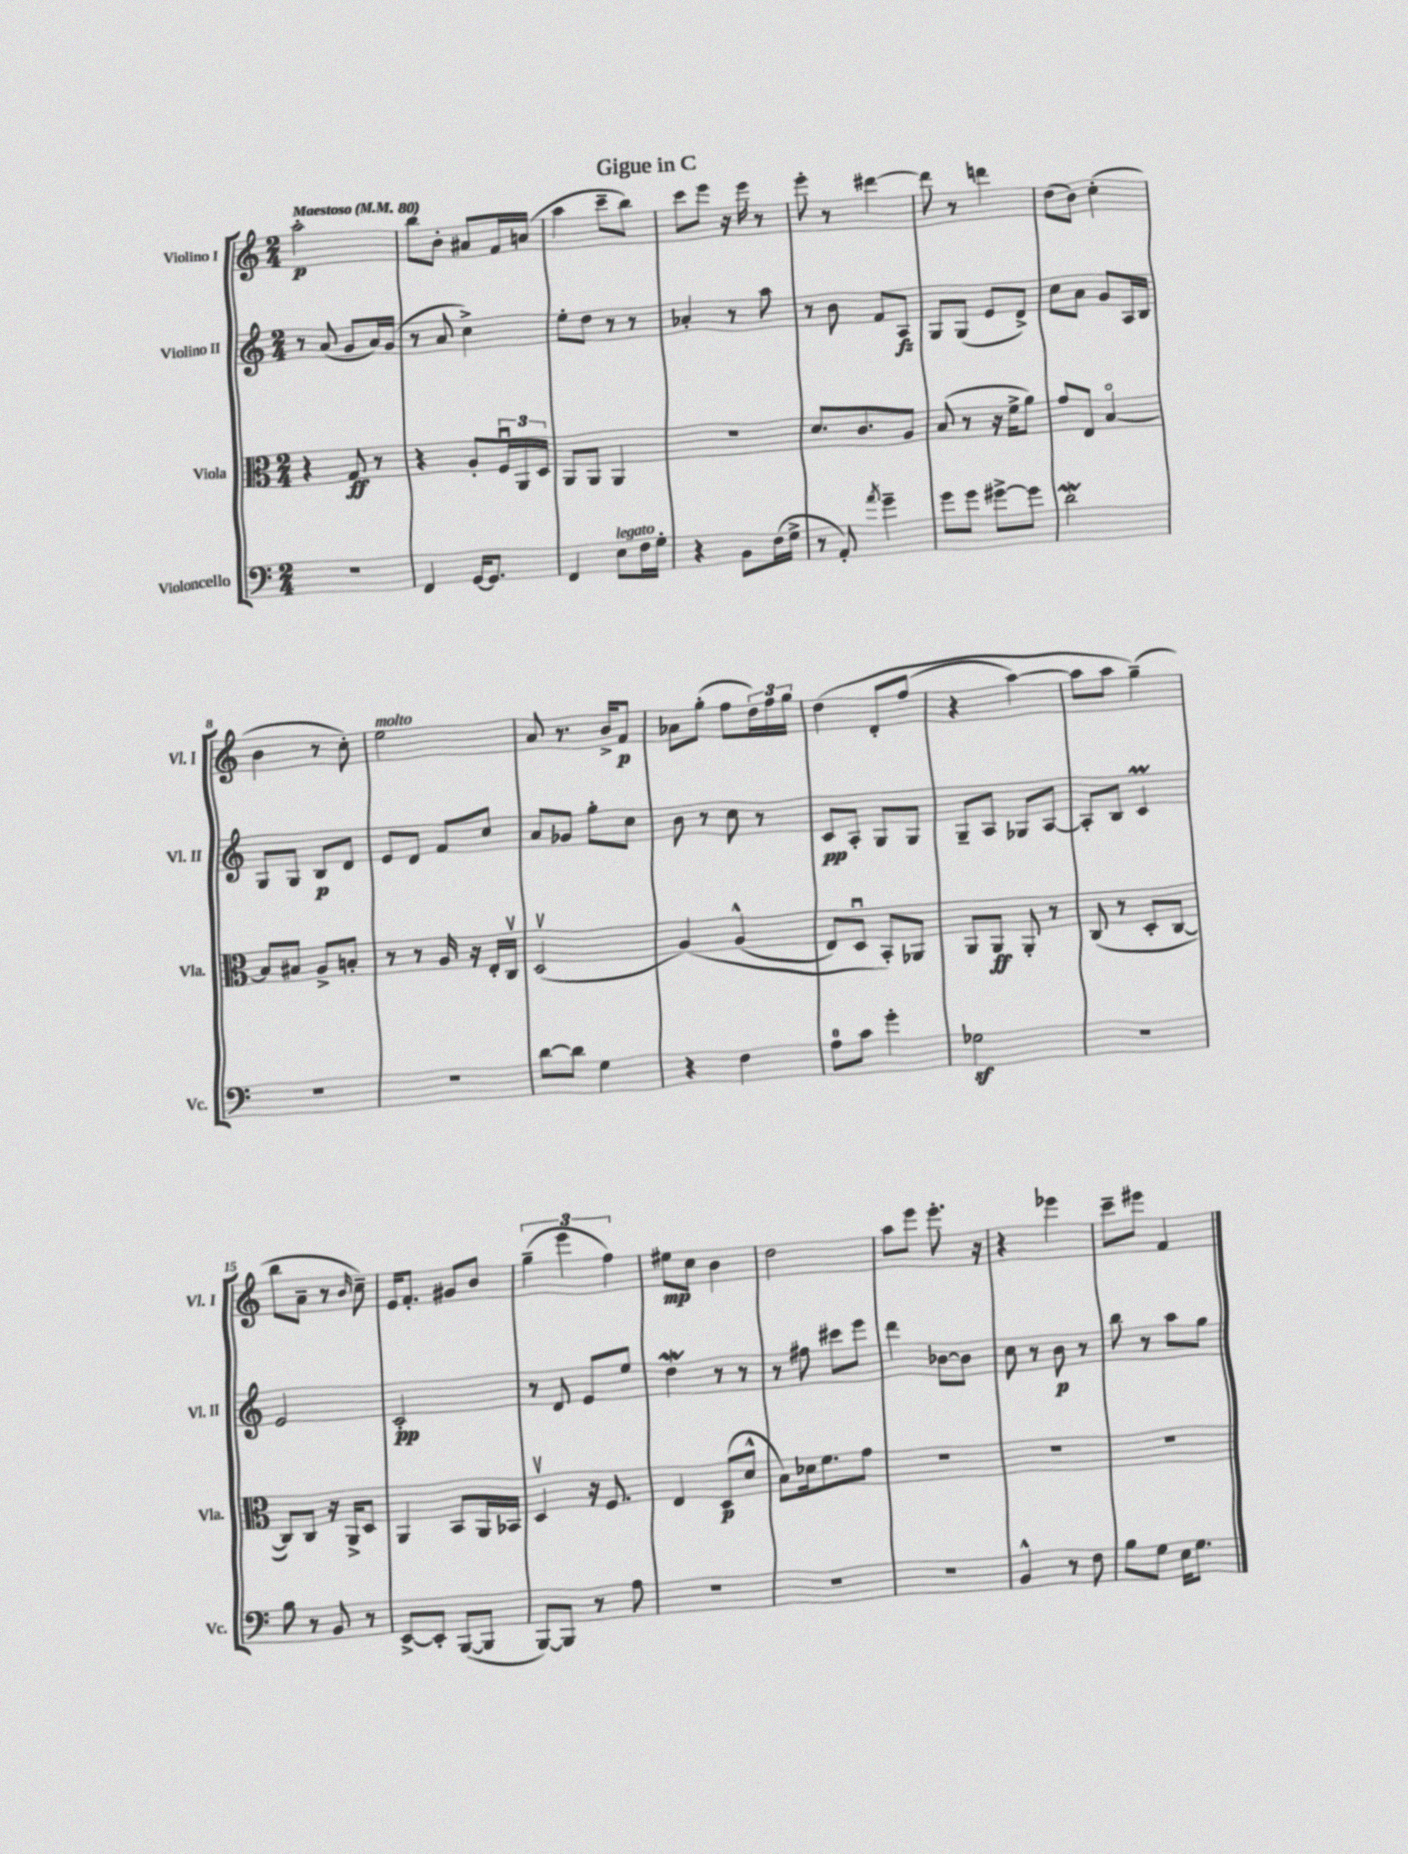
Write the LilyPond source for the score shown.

\header { title = "Gigue in C" }
<<
\new StaffGroup <<
\new Staff = "s0" \with { instrumentName = "Violino I" shortInstrumentName = "Vl. I" } {
    \clef treble \key c \major \numericTimeSignature \time 2/4 \tempo "Maestoso" 4 = 80
    a''2-.\p |
    b''8 b'8-. ais'8 f'16 a'16( |
    a''4 c'''8-- b''8) |
    c'''8 e'''8 r16 e'''16 r8 |
    e'''8-. r8 dis'''4~ |
    dis'''8 r8 d'''4 |
    d''8( b'8) c''4-.( |
    b'4 r8 c''8-.) |
    e''2^\markup { \italic "molto" } |
    a'8 r8. b'16-> f'8\p |
    aes'8 g''8-.( f''8 \tuplet 3/2 { d''16) f''16 g''16 } |
    d''4\( d'8-. f''8( |
    r4 a''4~) |
    a''8 a''8 g''4--(\) |
    b''8 a'8-- r8 \grace { b'16 } c''8--) |
    e'16 f'8.-. gis'8 b'8 |
    \tuplet 3/2 { g''4--( e'''4 f''4) } |
    eis''8\mp c''8 b'4 |
    d''2 |
    a''8 e'''8 e'''8.-. r16 |
    r4 ees'''4 |
    c'''8-- eis'''8 f'4 \bar "|." |
}
\new Staff = "s1" \with { instrumentName = "Violino II" shortInstrumentName = "Vl. II" } {
    \clef treble \key c \major \numericTimeSignature \time 2/4
    r8 a'8( g'8 a'16) g'16( |
    r8 a'8 c''4->) |
    e''8-. d''8 r8 r8 |
    aes'4-. r8 a''8 |
    r8 b'8 f'8 a8\fz |
    g8 g8( e'8 d'8->) |
    c''8 a'8 g'8 a16 b16 |
    g8 g8 b8\p d'8 |
    e'8 d'8 f'8 c''8 |
    a'8 ges'8 g''8-. c''8 |
    b'8 r8 c''8 r8 |
    c'8\pp a8-. g8 g8 |
    g8-- a8 ges8 a8~ |
    a8-. b8 c'4\prall |
    e'2 |
    c'2-.\pp |
    r8 d'8 e'8 e''8 |
    d''4\mordent r8 r8 |
    r8 fis''8 cis'''8 e'''8 |
    d'''4 bes'8~ bes'8 |
    c''8 r8 b'8\p r8 |
    b''8 r8 a''8 g''8 \bar "|." |
}
\new Staff = "s2" \with { instrumentName = "Viola" shortInstrumentName = "Vla." } {
    \clef alto \key c \major \numericTimeSignature \time 2/4
    r4 g8\ff r8 |
    r4 a8-. \tuplet 3/2 { f16\downbow a,16 d16 } |
    a,8 a,8 a,4 |
    R2 |
    d'8. c'8. a8 |
    b8( r8 r16 f'16-> a'8) |
    g'8 e8 b4~\flageolet |
    b8 bis8 a8-> b8-. |
    r8 r8 a16 r16 e16-. c16\upbow |
    d2\upbow( |
    a4)\( a4-^( |
    e8) d8\downbow b,8-.\) aes,8 |
    a,8 a,8\ff a,8-. r8 |
    c8( r8 d8-. c8~ |
    c8) c8 r16 a,16-> d8 |
    a,4 b,8 a,16 bes,16 |
    d4\upbow r16 f8. |
    e4 d8\p( d'8-^ |
    b8) des'16 f'8. g'8 |
    R2 |
    R2 |
    R2 \bar "|." |
}
\new Staff = "s3" \with { instrumentName = "Violoncello" shortInstrumentName = "Vc." } {
    \clef bass \key c \major \numericTimeSignature \time 2/4
    R2 |
    f,4 g,16~ g,8. |
    f,4 e8^\markup { \italic "legato" } f16 g16-. |
    r4 b,8 f16( g16-> |
    r8 a,8-.) \acciaccatura { a'8 } g'4-- |
    g'8 g'8 gis'8~-> gis'8 |
    d'2\mordent |
    r2 |
    R2 |
    d'8~ d'8 g4 |
    r4 f4 |
    a8-0 c'8 g'4-. |
    ges2\sf |
    R2 |
    b8 r8 b,8 r8 |
    e,8~-> e,8-. b,,8~( b,,8 |
    b,,8~) b,,8 r8 a8 |
    R2 |
    R2 |
    R2 |
    b,4-^ r8 f8 |
    b8 g8 e16 g8. \bar "|." |
}
>>
>>
